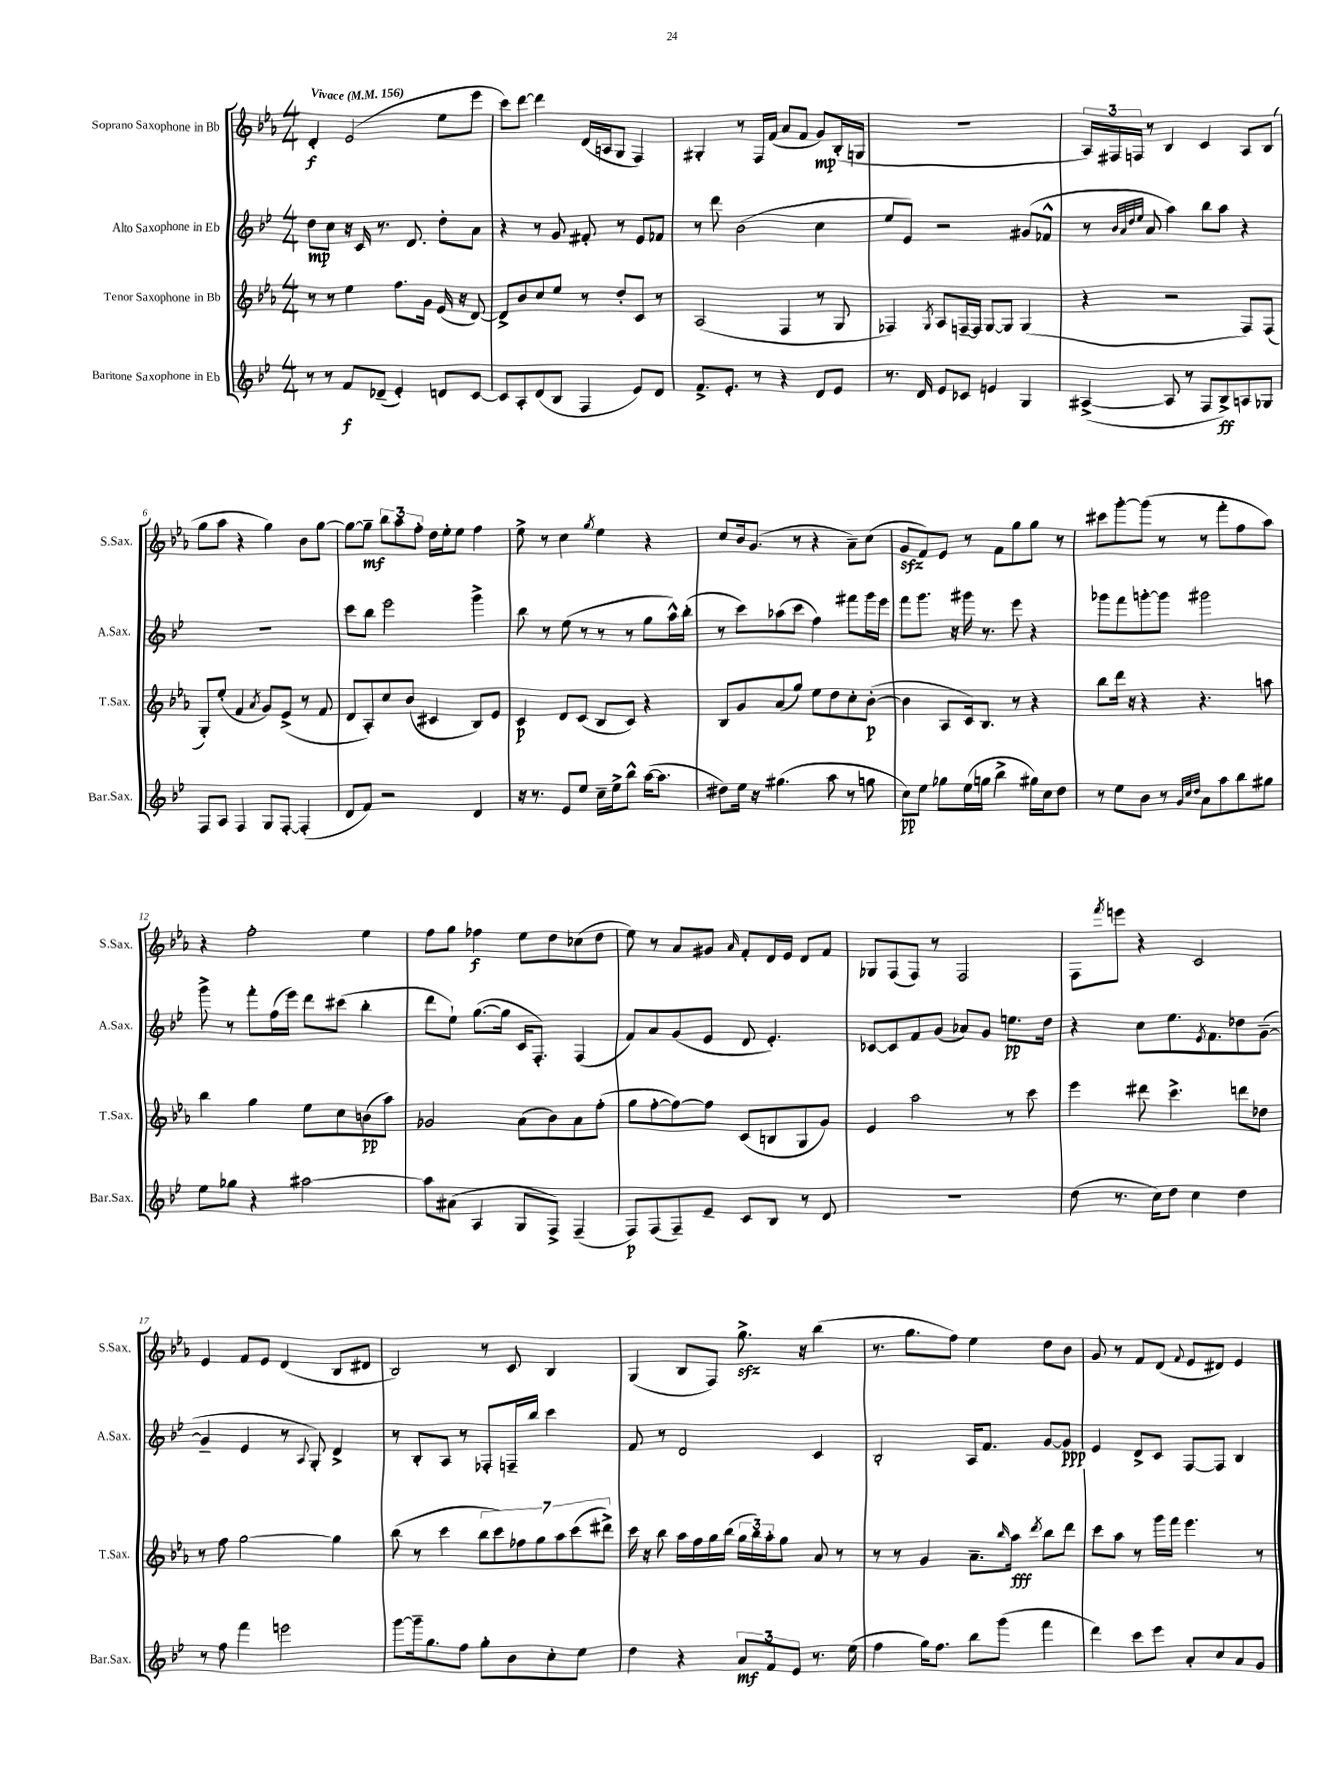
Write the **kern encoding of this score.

**kern	**dynam	**kern	**dynam	**kern	**dynam	**kern	**dynam
*part4	*part4	*part3	*part3	*part2	*part2	*part1	*part1
*staff4	*staff4	*staff3	*staff3	*staff2	*staff2	*staff1	*staff1
*I"Baritone Saxophone in Eb	*	*I"Tenor Saxophone in Bb	*	*I"Alto Saxophone in Eb	*	*I"Soprano Saxophone in Bb	*
*I'Bar.Sax.	*	*I'T.Sax.	*	*I'A.Sax.	*	*I'S.Sax.	*
*clefG2	*	*clefG2	*	*clefG2	*	*clefG2	*
*k[b-e-]	*	*k[b-e-a-]	*	*k[b-e-]	*	*k[b-e-a-]	*
*M4/4	*	*M4/4	*	*M4/4	*	*M4/4	*
*MM156	*	*MM156	*	*MM156	*	*MM156	*
=1	=1	=1	=1	=1	=1	=1	=1
!	!	!	!	!	!	!LO:TX:a:B:t=Vivace	!
8r	.	8r	.	8dd\L	mp	4d'/	f
8r	.	8r	.	8cc\J	.	.	.
8f/L	f	4ee-\	.	16r	.	(2e-/	.
.	.	.	.	16c/	.	.	.
(8d-X~/J	.	.	.	8.r	.	.	.
4e-'/)	.	8.ff\L	.	.	.	.	.
.	.	.	.	8.d/	.	.	.
.	.	16g\Jk	.	.	.	.	.
8dn/L	.	(16e-/	.	8dd'\L	.	8ee-\L	.
.	.	16r	.	.	.	.	.
[8c/J	.	[8d/)	.	8a\J	.	8eee-\J	.
=2	=2	=2	=2	=2	=2	=2	=2
8c/L]	.	8d^/L]	.	4r	.	8ccc\L)	.
8A'/	.	8b-/	.	.	.	[8ddd\J	.
(8d/	.	8cc/	.	8r	.	4ddd\]	.
8B-/J	.	8ee-/J	.	8g/	.	.	.
4F/	.	8r	.	8f#X'/	.	(16d/LL	.
.	.	.	.	.	.	16An/J	.
.	.	8dd'/L	.	8r	.	8G/J	.
8e-/L)	.	8c/J	.	8e-/L	.	4F/)	.
8d/J	.	8r	.	8f-X/J	.	.	.
=3	=3	=3	=3	=3	=3	=3	=3
8.f^/L	.	(2A-/	.	8r	.	4G#X'/	.
.	.	.	.	8ddd\	.	.	.
8.e-'/J	.	.	.	.	.	.	.
.	.	.	.	(2b-\	.	8r	.
8r	.	.	.	.	.	16F/LL	.
.	.	.	.	.	.	(16f/JJ	.
4r	.	4F/	.	.	.	8a-/L	.
.	.	.	.	.	.	8f/J	.
8d/L	.	8r	.	4cc\	.	8g/L)	mp
8e-/J	.	8G/	.	.	.	(16B-'/L	.
.	.	.	.	.	.	16Gn/JJ	.
=4	=4	=4	=4	=4	=4	=4	=4
8.r	.	4F-X/)	.	8ee-/L	.	1r	.
.	.	.	.	8e-/J)	.	.	.
16d/	.	.	.	.	.	.	.
.	.	8qG/	.	.	.	.	.
8e-/L	.	8A-/L	.	2r	.	.	.
8c-X/J	.	[16Fn~/L	.	.	.	.	.
.	.	16F/JJ]	.	.	.	.	.
4en/	.	[8G/L	.	.	.	.	.
.	.	8G/J]	.	.	.	.	.
4G/	.	(4G/	.	(8g#X/L	.	.	.
.	.	.	.	8f-X^^/J	.	.	.
=5	=5	=5	=5	=5	=5	=5	=5
([4A#X^/	.	4r	.	8r	.	24A-/LL)	.
.	.	.	.	.	.	24F#X/	.
.	.	.	.	.	.	24Fn/JJ	.
.	.	.	.	32qqb-/LLL	.	.	.
.	.	.	.	32qqa/	.	.	.
.	.	.	.	32qqdd/	.	.	.
.	.	.	.	32qqee-/JJJ	.	.	.
.	.	.	.	8a/	.	8r	.
8A#/]	.	2r	.	4aa\)	.	4B-/	.
8r	.	.	.	.	.	.	.
8F/L	.	.	.	8bb-\L	.	4c/	.
8B-^/)	ff	.	.	8aa\J	.	.	.
8An/	.	8F/L)	.	4r	.	8A-/L	.
8G-X/J	.	(8F/J	.	.	.	(8B-/J	.
!!LO:LB:g=z
=6	=6	=6	=6	=6	=6	=6	=6
8F/L	.	8G'/L)	.	1r	.	8gg\L	.
8A/J	.	(8ee-'/J	.	.	.	8aa-\J	.
4F/	.	4f/	.	.	.	4r	.
.	.	8qa-/	.	.	.	.	.
8G/L	.	8g/L)	.	.	.	4gg\)	.
[8F'/J	.	(8e-^/J	.	.	.	.	.
(4F'/]	.	8r	.	.	.	8b-\L	.
.	.	8f/	.	.	.	[8gg\J	.
=7	=7	=7	=7	=7	=7	=7	=7
8d/L	.	8d/L	.	8ccc\L	.	8gg\L_	.
8f/J)	.	8A-'/)	.	8bb-\J	.	8gg~\J]	mf
2r	.	8cc/	.	2eee-\	.	12bb-\L	.
.	.	.	.	.	.	12aa-\	.
.	.	(8b-/J	.	.	.	.	.
.	.	.	.	.	.	12ff'\J	.
.	.	4c#X/	.	.	.	16dd\LL	.
.	.	.	.	.	.	16ee-'\J	.
.	.	.	.	.	.	8ee-\J	.
4d/	.	8B-/L)	.	4ggg^\	.	4ff\	.
.	.	8e-/J	.	.	.	.	.
=8	=8	=8	=8	=8	=8	=8	=8
16r	.	4c/	p	8bb-\	.	8ee-^\	.
8.r	.	.	.	.	.	.	.
.	.	.	.	8r	.	8r	.
8e-/L	.	8d/L	.	(8ee-\	.	4cc\	.
8ee-/J	.	(8c/J	.	8r	.	.	.
.	.	.	.	.	.	8qgg/	.
16cc~\LL	.	8B-/L	.	8r	.	4ee-\	.
16ee-^\J	.	.	.	.	.	.	.
8bb-^^\J	.	8c/J)	.	8r	.	.	.
([16aa\KL	.	4r	.	8gg\L	.	4r	.
8.aa\J]	.	.	.	.	.	.	.
.	.	.	.	16aa^^\L)	.	.	.
.	.	.	.	(16bb-'\JJ	.	.	.
=9	=9	=9	=9	=9	=9	=9	=9
8dd#X\L)	.	8B-/L	.	8r	.	8cc/L	.
16ee-\Jk	.	8g/	.	8ccc\L)	.	16b-/k	.
16r	.	.	.	.	.	(8.g/J	.
(4.gg#X\	.	(8a-/	.	(8aa-X\	.	.	.
.	.	8gg/J)	.	8ccc\J	.	8r	.
.	.	8ee-\L	.	4ff\)	.	4r	.
8aa\	.	8dd\	.	.	.	.	.
8r	.	8cc'\	.	8fff#X\L	.	8a-~\L)	.
8ggn\	.	([8b-'\J	p	16ggg\L	.	(8cc\J	.
.	.	.	.	16eee-\JJ	.	.	.
=10	=10	=10	=10	=10	=10	=10	=10
8cc\L)	pp	4b-\]	.	8fff\L	.	8gzz/L	.
8ee-\J	.	.	.	8.ggg\J	.	8f/)	.
8gg-X\L	.	8A-/L	.	.	.	8e-/J	.
.	.	.	.	16r	.	.	.
(16ee-\L	.	16c/k)	.	16ggg#X\	.	8r	.
16ggn\JJ	.	8.B-/J	.	8.r	.	.	.
4bb-^\	.	.	.	.	.	8f\L	.
.	.	8r	.	8eee-\	.	8gg\	.
16gg#X\LL)	.	4r	.	4r	.	8gg\J	.
16cc\J	.	.	.	.	.	.	.
8dd\J	.	.	.	.	.	8r	.
=11	=11	=11	=11	=11	=11	=11	=11
8r	.	8bb-\L	.	8ggg-X\L	.	8ccc#X\L	.
8ee-\L	.	16ddd\Jk	.	8fff\	.	[8ggg'\	.
.	.	16r	.	.	.	.	.
8b-\J	.	4r	.	[8gggn'\	.	(8ggg\J]	.
8r	.	.	.	8ggg\J]	.	8r	.
32qqg/LLL	.	.	.	.	.	.	.
32qqcc/	.	.	.	.	.	.	.
32qqdd/JJJ	.	.	.	.	.	.	.
8a\L	.	4.r	.	2ggg#X\	.	8r	.
8aa\	.	.	.	.	.	8fff'\L	.
8bb-\	.	.	.	.	.	8ff\	.
8gg#X\J	.	8aan\	.	.	.	8aa-\J)	.
!!LO:LB:g=z
=12	=12	=12	=12	=12	=12	=12	=12
8ee-\L	.	4bb-\	.	8ggg^\	.	4r	.
8gg-X\J	.	.	.	8r	.	.	.
4r	.	4gg\	.	8fff'\L	.	2ff'\	.
.	.	.	.	(16ff\L	.	.	.
.	.	.	.	16eee-\JJ)	.	.	.
[2aa#X\	.	8ee-\L	.	8ddd\L	.	.	.
.	.	8cc\	.	(8ccc#X\J	.	.	.
.	.	(8bn\	pp	4bb-'\	.	4ee-\	.
.	.	8aa-\J)	.	.	.	.	.
=13	=13	=13	=13	=13	=13	=13	=13
8aa#\L]	.	2g-X/	.	8ddd\L	.	8ff\L	.
(8a#X\J	.	.	.	8ee-`\J)	.	8gg\J	.
4A/	.	.	.	([8.gg\L	.	4ff-X\	f
.	.	.	.	16gg\Jk]	.	.	.
8G/L	.	(8a-\L	.	16c/KL	.	8ee-\L	.
.	.	.	.	8.F'/J)	.	.	.
8F^/J)	.	8b-\)	.	.	.	8dd\	.
(4F~/	.	8a-\	.	(4F/	.	(8cc-X\	.
.	.	(8ff'\J	.	.	.	8dd\J	.
=14	=14	=14	=14	=14	=14	=14	=14
8F/L)	p	8gg\L	.	8f/L)	.	8ee-\)	.
(8F/	.	[8ff'\	.	8a/	.	8r	.
8F~/)	.	8ff\_)	.	(8g/	.	8a-/L	.
8e-~/J	.	8ff\J]	.	8e-/J	.	8g#X/J	.
.	.	.	.	.	.	16qqa-/	.
8c/L	.	(8c/L	.	8d/	.	8f'/L	.
8B-/J	.	8Bn/	.	4.e-'/)	.	16d/L	.
.	.	.	.	.	.	16e-/JJ	.
8r	.	8G/	.	.	.	8d/L	.
8d/	.	8g/J)	.	.	.	8f/J	.
=15	=15	=15	=15	=15	=15	=15	=15
1r	.	4e-/	.	[8c-X/L	.	8G-X/L	.
.	.	.	.	8c-/]	.	(8F/	.
.	.	2aa-\	.	8f/	.	8F/J)	.
.	.	.	.	(8g/J	.	8r	.
.	.	.	.	8a-X/L)	.	2F/	.
.	.	.	.	8g/J	.	.	.
.	.	8r	.	8.een\L	pp	.	.
.	.	8ccc\	.	.	.	.	.
.	.	.	.	16dd\Jk	.	.	.
=16	=16	=16	=16	=16	=16	=16	=16
(8dd\	.	4eee-\	.	4r	.	8F\L	.
.	.	.	.	.	.	8qfff/	.
8.r	.	.	.	.	.	8eeen\J	.
.	.	8ddd#X\	.	8cc\L	.	4r	.
16cc\KL)	.	.	.	.	.	.	.
8dd\J	.	4.ccc^\	.	8.ee-\	.	.	.
4cc\	.	.	.	.	.	2c/	.
.	.	.	.	8qe-/	.	.	.
.	.	.	.	8.f\	.	.	.
4dd\	.	8dddn\L	.	8dd-X\	.	.	.
.	.	8dd-X\J	.	([8g~\J	.	.	.
!!LO:LB:g=z
=17	=17	=17	=17	=17	=17	=17	=17
8r	.	8r	.	4g~/]	.	4e-/	.
8ff\	.	8ff\	.	.	.	.	.
4fff\	.	[2gg\	.	4e-/	.	8f/L	.
.	.	.	.	.	.	8e-/J	.
2eeen\	.	.	.	8r	.	(4d/	.
.	.	.	.	8qqA/	.	.	.
.	.	.	.	8G'/)	.	.	.
.	.	4gg\]	.	4d^/	.	8B-/L	.
.	.	.	.	.	.	8d#X/J	.
=18	=18	=18	=18	=18	=18	=18	=18
[8ggg\L	.	(8bb-\	.	8r	.	2B-/)	.
16ggg~\k]	.	8r	.	8B-'/L	.	.	.
8.gg\	.	.	.	.	.	.	.
.	.	4ccc\	.	8A/J	.	.	.
8ff\J	.	.	.	8r	.	.	.
8gg'\L	.	14bb-\L	.	8F-X'/L	.	8r	.
.	.	14ccc\)	.	.	.	.	.
8b-\	.	.	.	16Fn~/L	.	8c/	.
.	.	14ff-X\	.	.	.	.	.
.	.	.	.	16bb-/JJ	.	.	.
.	.	14gg\	.	.	.	.	.
8cc'\	.	.	.	4ccc\	.	4B-/	.
.	.	14aa-\	.	.	.	.	.
.	.	(14ccc\	.	.	.	.	.
8ee-\J	.	.	.	.	.	.	.
.	.	14ddd#X^\J)	.	.	.	.	.
=19	=19	=19	=19	=19	=19	=19	=19
4dd\	.	16ccc\	.	8f/	.	(4G/	.
.	.	16r	.	.	.	.	.
.	.	8bb-\	.	8r	.	.	.
4r	.	16aa-\LL	.	2d/	.	8B-/L	.
.	.	16ff\	.	.	.	.	.
.	.	16gg\	.	.	.	8F/J)	.
.	.	(16bb-\JJ	.	.	.	.	.
12a/L	mf	24gg\LL	.	.	.	8.ggzz^\	.
.	.	24bb-\)	.	.	.	.	.
12f/	.	24aa-'\J	.	.	.	.	.
.	.	8gg\J	.	.	.	.	.
12e-/J	.	.	.	.	.	.	.
.	.	.	.	.	.	16r	.
8.r	.	8a-/	.	4c/	.	(4bb-\	.
.	.	8r	.	.	.	.	.
(16ee-\	.	.	.	.	.	.	.
=20	=20	=20	=20	=20	=20	=20	=20
4ff\	.	8r	.	2B-'/	.	8.r	.
.	.	8r	.	.	.	.	.
.	.	.	.	.	.	8.gg\L	.
16gg\KL)	.	4g/	.	.	.	.	.
8.ff\J	.	.	.	.	.	.	.
.	.	.	.	.	.	8ff\J)	.
8bb-\L	.	8.a-~\L	.	16A/KL	.	4ee-\	.
.	.	.	.	8.f/J	.	.	.
(8ggg\J	.	.	.	.	.	.	.
.	.	16qqbb-/	.	.	.	.	.
.	.	16aa-\Jk	fff	.	.	.	.
.	.	8qddd/	.	.	.	.	.
4fff\	.	8bb-\L	.	[8g/L	.	8dd\L	.
.	.	8ddd\J	.	8g/J]	ppp	8b-\J	.
=21	=21	=21	=21	=21	=21	=21	=21
4ddd\)	.	8ccc\L	.	4e-/	.	8g/	.
.	.	8aa-\J	.	.	.	8r	.
8ccc\L	.	8r	.	8d^/L	.	8f/L	.
8eee-\J	.	16ggg\LL	.	8c/J	.	(8d/J	.
.	.	16fff\JJ	.	.	.	.	.
.	.	.	.	.	.	8qqf/	.
8a'/L	.	4.eee-\	.	[8F/L	.	8e-/L	.
8cc/	.	.	.	8F/J]	.	8d#X/J)	.
8a/	.	.	.	4B-/	.	4e-/	.
8g/J	.	8r	.	.	.	.	.
==	==	==	==	==	==	==	==
*-	*-	*-	*-	*-	*-	*-	*-
